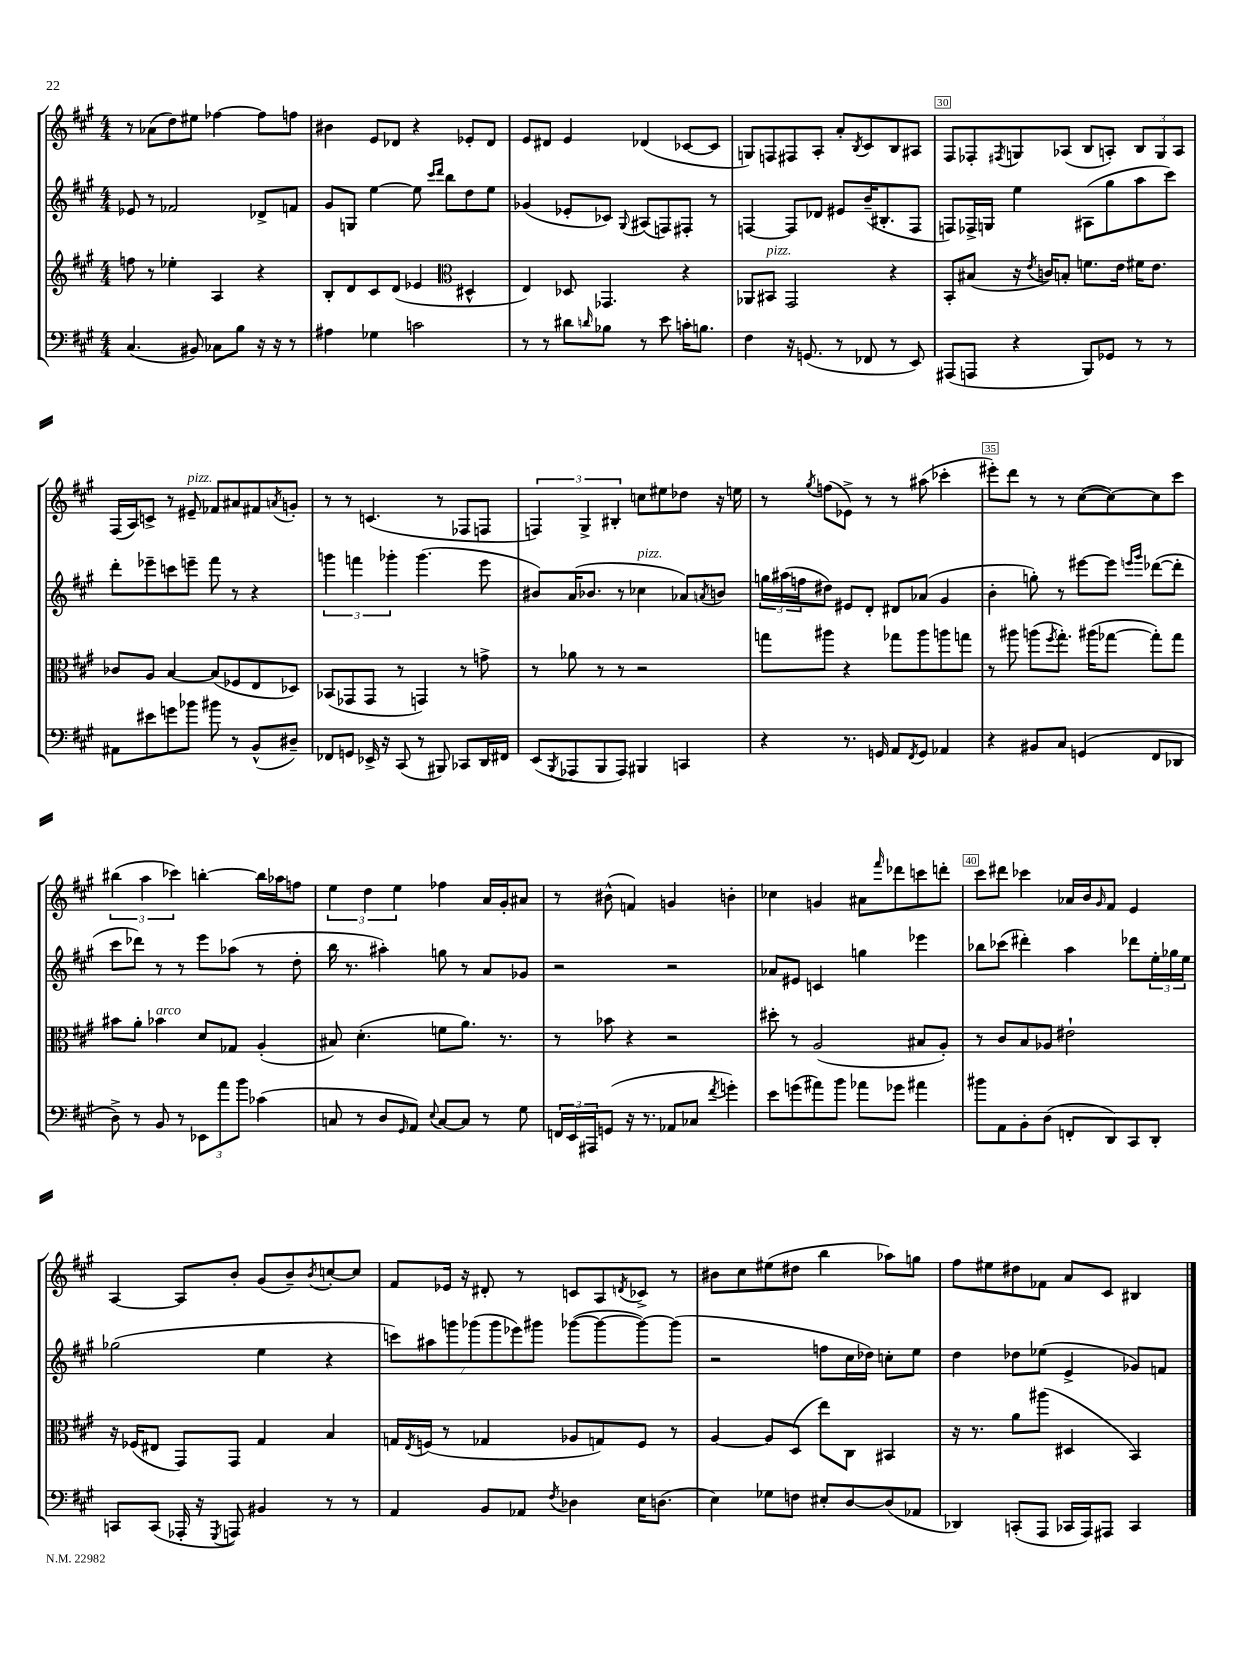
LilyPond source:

<<
\new StaffGroup <<
\new Staff = "s0" {
    \clef treble \key a \major \numericTimeSignature \time 4/4
    r8 aes'8( d''8) eis''8 fes''4~ fes''8 f''8 |
    bis'4 e'8 des'8 r4 ees'8-. des'8 |
    e'8 dis'8 e'4 des'4( ces'8~ ces'8 |
    g8) f8 fis8 a8-. a'8-. \acciaccatura { b8 } cis'8 b8 ais8 |
    fis8 fes8-. \acciaccatura { fis8 } g8 aes8( b8 a8-.) \tuplet 3/2 { b8 g8 a8 } |
    fis16( a16) c'8-> r8 eis'8--^\markup { \italic "pizz." } fes'8 ais'8 fis'8 \acciaccatura { a'8 } g'8-. |
    r8 r8 c'4.( r8 fes8 f8 |
    \tuplet 3/2 { f4) gis4-> bis4-. } c''8 eis''8 des''8 r16 e''16 |
    r8 \acciaccatura { gis''8 } f''8( ees'8->) r8 r8 ais''8( ces'''4-. |
    eis'''8-.) d'''8 r8 r8 cis''8~( cis''8~) cis''8 cis'''8 |
    \tuplet 3/2 { bis''4( a''4 ces'''4) } b''4~-. b''16 aes''16 f''8 |
    \tuplet 3/2 { e''4 d''4 e''4 } fes''4 a'16 gis'16-. ais'8 |
    r8 bis'8-^( f'4) g'4 b'4-. |
    ces''4 g'4 ais'8 \grace { fis'''16 } des'''8 c'''8 d'''8-. |
    cis'''8 dis'''8 ces'''4 aes'16 b'16 \grace { gis'16 } fis'8 e'4 |
    a4~ a8 b'8-. gis'8( b'8--) \acciaccatura { b'8 } c''8~-. c''8 |
    fis'8 ees'16 r16 dis'8-. r8 c'8 a8 \acciaccatura { d'8 } ces'8-> r8 |
    bis'8 cis''8 eis''8( dis''8 b''4 aes''8) g''8 |
    fis''8 eis''8 dis''8 fes'8 a'8 cis'8 bis4 \bar "|." |
}
\new Staff = "s1" {
    \clef treble \key a \major \numericTimeSignature \time 4/4
    ees'8 r8 fes'2 des'8-> f'8 |
    gis'8 g8 e''4~ e''8 \grace { cis'''16 d'''16 } b''8 d''8 e''8 |
    ges'4( ees'8-. ces'8) \appoggiatura { gis8 } ais8( f8) fis8-. r8 |
    f4~ f8 des'8 eis'8 b'16--( bis8.-. f8 |
    f8) fes16-> g16 e''4 ais8( gis''8 a''8 cis'''8) |
    d'''8-. ees'''8-- c'''8 e'''8-- fis'''8 r8 r4 |
    \tuplet 3/2 { g'''4 f'''4 ges'''4-. } ges'''4.( e'''8 |
    bis'8) a'16( bes'8. r8 ces''4^\markup { \italic "pizz." } aes'8) \acciaccatura { a'8 } b'8 |
    \tuplet 3/2 { g''16 ais''16( f''16 } dis''8) eis'8 d'8-. dis'8 aes'8( gis'4 |
    b'4-. g''8-.) r8 eis'''8~ eis'''8 \grace { e'''16 gis'''16 } des'''8~( des'''8-. |
    cis'''8 des'''8) r8 r8 e'''8 aes''8( r8 d''8-. |
    b''16 r8. ais''4-.) g''8 r8 a'8 ges'8 |
    r2 r2 |
    aes'8 eis'8 c'4 g''4 ees'''4 |
    bes''8 ces'''8( dis'''4-.) a''4 des'''8 \tuplet 3/2 { e''16-. ges''16 e''16 } |
    ges''2( e''4 r4 |
    \tuplet 7/4 { c'''8) ais''8 g'''8 ges'''8( ges'''8 ees'''8) gis'''8 } ges'''8~( ges'''8~ ges'''8~) ges'''8( |
    r2 f''8 cis''16 des''16) c''8-. e''8 |
    d''4 des''8 ees''8( e'4-> ges'8) f'8 \bar "|." |
}
\new Staff = "s2" {
    \clef treble \key a \major \numericTimeSignature \time 4/4
    f''8 r8 ees''4-. a4 r4 |
    b8-. d'8 cis'8 d'8( ees'4 \clef alto dis4-^ |
    e4) des8 ges,4. r4 |
    aes,8 bis,8^\markup { \italic "pizz." } gis,2 r4 |
    b,8-. bis8( r16 \acciaccatura { e'8 } c'16) b8-. f'8. e'16 fis'16 e'8. |
    ces'8 a8 b4~ b8( fes8 e8 des8) |
    bes,8( ges,8 ges,8 r8 g,4) r8 g'8-> |
    r8 aes'8 r8 r8 r2 |
    g''8 ais''8 r4 ges''8 ais''8 a''8 g''8 |
    r8 ais''8 a''8( \acciaccatura { fis''8 } gis''8.-.) ais''16( ges''8~ ges''8-.) ges''8 |
    bis'8 a'8-. bes'4^\markup { \italic "arco" } d'8 ges8 a4-.( |
    bis8) d'4.-.( f'8 a'8.) r8. |
    r8 bes'8 r4 r2 |
    dis''8-. r8 a2( bis8 a8-.) |
    r8 cis'8 b8 aes8 eis'2-! |
    r16 fes16( eis8 gis,8) gis,8 gis4 b4 |
    g16 \acciaccatura { e8 } f16( r8 ges4 aes8 g8) f8 r8 |
    a4~ a8 d8( e''8) cis8 bis,4 |
    r16 r8. a'8 ais''8( dis4 b,4) \bar "|." |
}
\new Staff = "s3" {
    \clef bass \key a \major \numericTimeSignature \time 4/4
    cis4.( bis,8) ces8 b8 r16 r16 r8 |
    ais4 ges4 c'2 |
    r8 r8 dis'8 \grace { d'16 } bes8 r8 e'8 c'16-. b8. |
    fis4 r16 g,8.( r8 fes,8 r8 e,8) |
    ais,,8( a,,8 r4 b,,8) ges,8 r8 r8 |
    ais,8 eis'8 g'8 bes'8 bis'8 r8 b,8-^( dis8--) |
    fes,8 g,8 ees,16-> r16 cis,8( r8 bis,,8) ces,8 d,16 fis,16 |
    e,8( \acciaccatura { b,,8 } aes,,8 b,,8 aes,,8) bis,,4 c,4 |
    r4 r8. g,16 a,8 \acciaccatura { fis,8 } g,8 aes,4 |
    r4 bis,8 cis8 g,4( fis,8 des,8 |
    d8->) r8 b,8 r8 \tuplet 3/2 { ees,8 a'8 b'8 } ces'4( |
    c8 r8 d8 \grace { gis,16 } a,8) \appoggiatura { e8 } c8~ c8 r8 gis8 |
    \tuplet 3/2 { f,16 e,16 ais,,16 } g,8( r16 r8. aes,8 ces8 \acciaccatura { fis'8 } g'4-.) |
    e'8 g'8( ais'8) b'8 aes'8 ges'8 ais'4 |
    bis'8 a,8 b,8-. d8( f,8-. d,8) cis,8 d,8-. |
    c,8 c,8( aes,,16-. r16 \acciaccatura { gis,,8 } a,,8) bis,4 r8 r8 |
    a,4 b,8 aes,8 \acciaccatura { fis8 } des4 e16 d8.( |
    e4) ges8 f8 eis8-. d8~ d8( aes,8 |
    des,4) c,8-.( a,,8 ces,16 a,,16) ais,,8 ces,4 \bar "|." |
}
>>
>>
\layout { \context { \Score currentBarNumber = #26 \override BarNumber.break-visibility = ##(#f #t #t) barNumberVisibility = #(every-nth-bar-number-visible 5) \override BarNumber.stencil = #(make-stencil-boxer 0.1 0.3 ly:text-interface::print) } }
